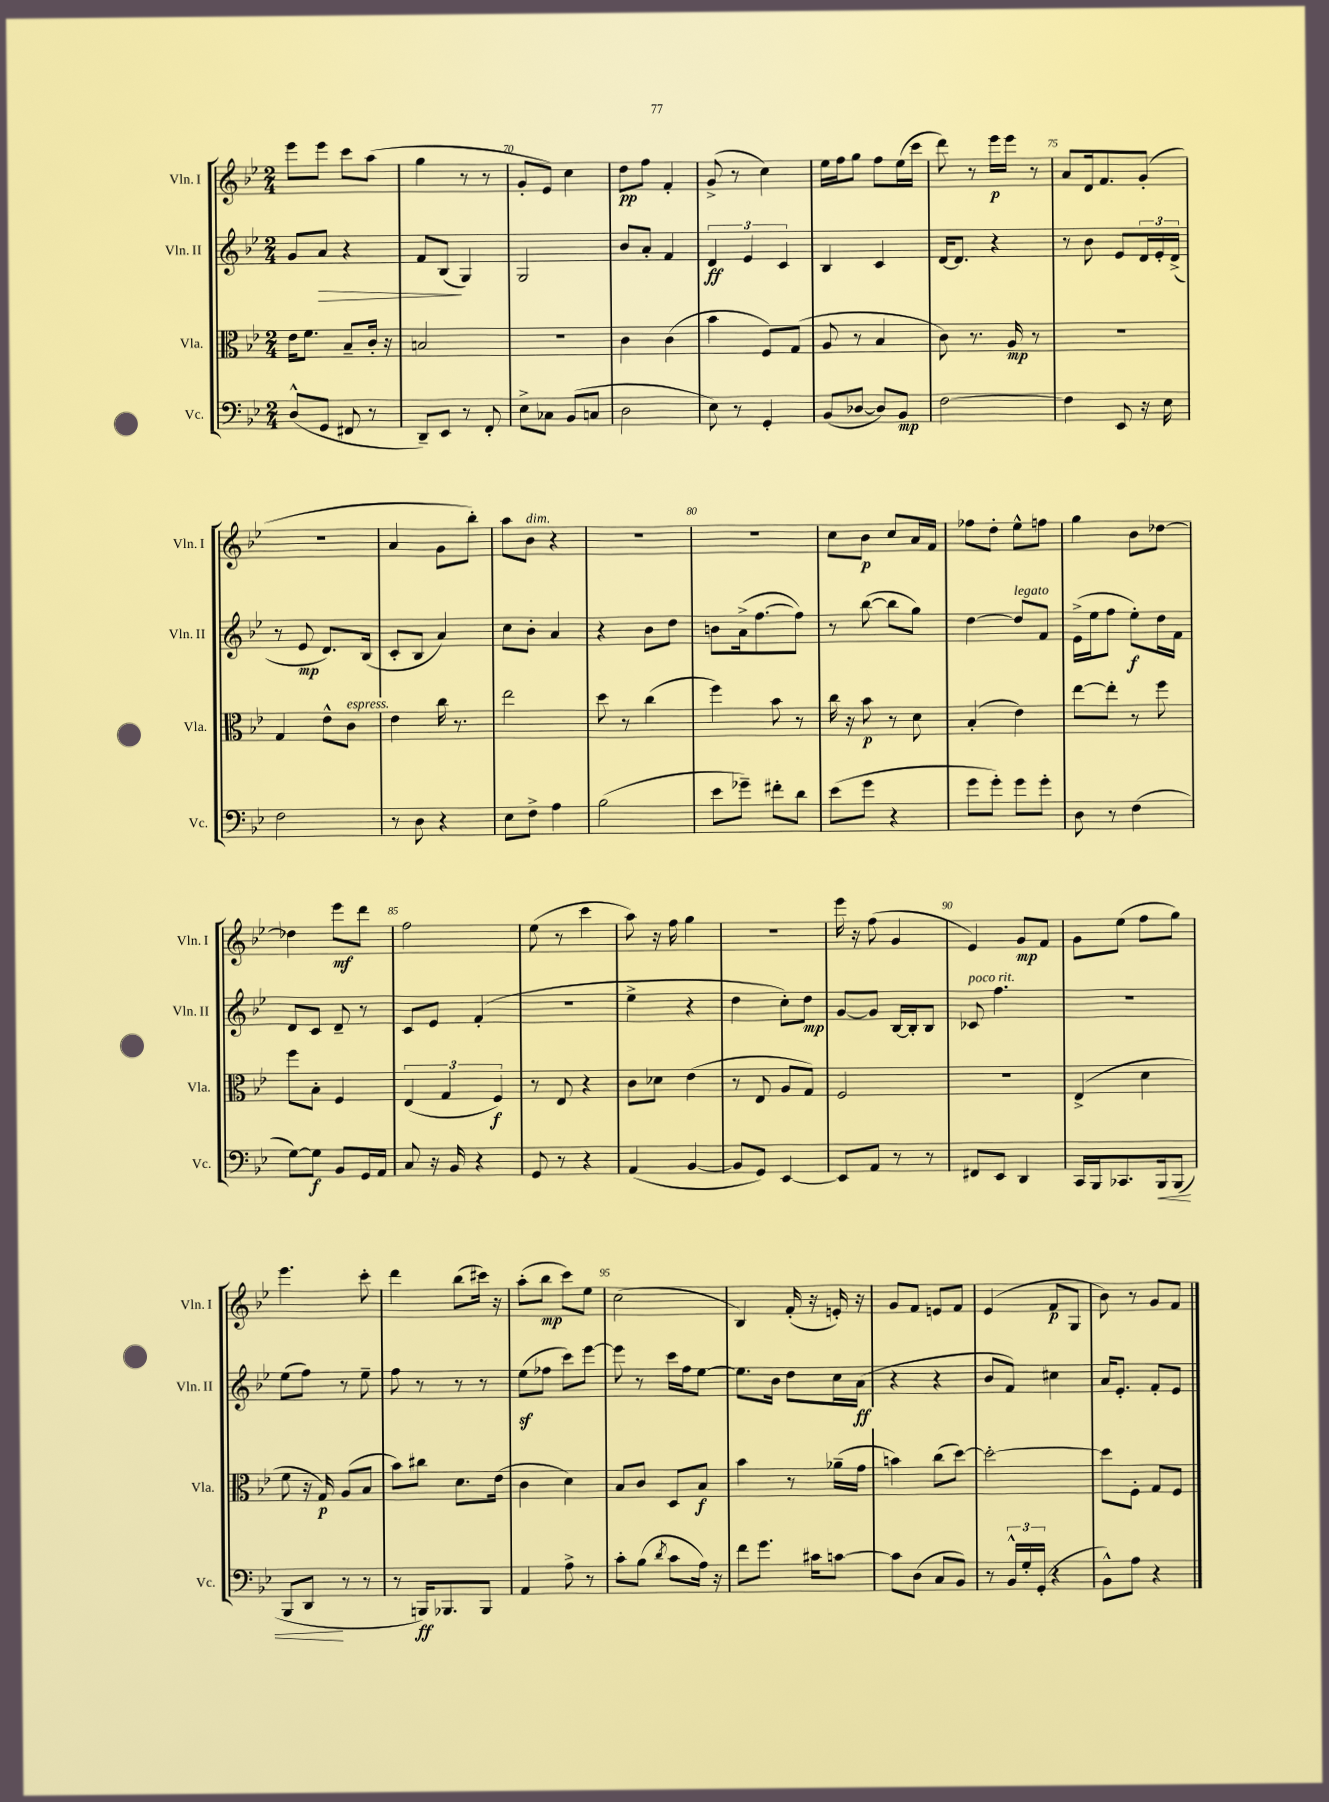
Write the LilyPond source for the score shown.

<<
\new StaffGroup <<
\new Staff = "s0" \with { instrumentName = "Vln. I" shortInstrumentName = "Vln. I" } {
    \clef treble \key bes \major \numericTimeSignature \time 2/4
    ees'''8 ees'''8 c'''8 a''8( |
    g''4 r8 r8 |
    g'8-. ees'8) c''4 |
    d''8\pp f''8 f'4-. |
    g'8->( r8 c''4) |
    ees''16 f''16 g''8 f''8 ees''16( c'''16 |
    d'''8) r8 ees'''16\p ees'''16 r8 |
    a'8 d'16 f'8. g'8-.( |
    R2 |
    a'4 g'8 bes''8-.) |
    a''8 bes'8^\markup { \italic "dim." } r4 |
    r2 |
    R2 |
    c''8 bes'8\p c''8 a'16 f'16 |
    fes''8 d''8-. ees''8-^ f''8 |
    g''4 bes'8 des''8~ |
    des''4 ees'''8\mf d'''8 |
    f''2 |
    ees''8( r8 c'''4 |
    a''8) r16 f''16 g''4 |
    R2 |
    ees'''16 r16 f''8( g'4 |
    ees'4) g'8\mp f'8 |
    g'8 ees''8( f''8 g''8) |
    ees'''4. c'''8-. |
    d'''4 bes''8( cis'''16) r16 |
    a''8-.( bes''8\mp c'''8) ees''8 |
    c''2( |
    bes4) f'16-.( r16 e'16-.) r16 |
    g'8 f'8 e'8 f'8 |
    ees'4( f'8\p g8 |
    bes'8) r8 g'8 f'8 \bar "|." |
}
\new Staff = "s1" \with { instrumentName = "Vln. II" shortInstrumentName = "Vln. II" } {
    \clef treble \key bes \major \numericTimeSignature \time 2/4
    g'8 a'8\> r4 |
    f'8 bes8\!( g4) |
    g2 |
    bes'8 a'8-. f'4 |
    \tuplet 3/2 { d'4\ff ees'4 c'4 } |
    bes4 c'4 |
    d'16~ d'8. r4 |
    r8 bes'8 ees'8 \tuplet 3/2 { d'16 ees'16-. d'16->( } |
    r8 ees'8\mp d'8.) bes16( |
    c'8-. bes8 a'4) |
    c''8 bes'8-. a'4 |
    r4 bes'8 d''8 |
    b'8 a'16->( f''8.~ f''8) |
    r8 bes''8~( bes''8 g''8) |
    d''4~ d''8^\markup { \italic "legato" } f'8 |
    ees'16->( ees''16 f''8 ees''8-.\f) d''16 f'16 |
    d'8 c'8 d'8-- r8 |
    c'8 ees'8 f'4-.( |
    R2 |
    ees''4-> r4 |
    d''4 c''8-.) d''8\mp |
    g'8~ g'8 bes16~ bes16-. bes8 |
    ces'8^\markup { \italic "poco rit." } f''4. |
    r2 |
    ees''8( f''8) r8 ees''8-- |
    f''8 r8 r8 r8 |
    ees''8\sf( fes''8 c'''8) ees'''8~ |
    ees'''8 r8 c'''16 f''16 ees''8~ |
    ees''8. bes'16 d''8 c''16 a'16\ff( |
    r4 r4 |
    bes'8 f'8) cis''4 |
    a'16 ees'8.-. f'8-. ees'8 \bar "|." |
}
\new Staff = "s2" \with { instrumentName = "Vla." shortInstrumentName = "Vla." } {
    \clef alto \key bes \major \numericTimeSignature \time 2/4
    ees'16 f'8. bes8-- c'16-. r16 |
    b2 |
    r2 |
    c'4 c'4( |
    bes'4 f8) g8( |
    a8 r8 bes4 |
    c'8) r8. a16\mp r8 |
    R2 |
    g4 ees'8-^ c'8^\markup { \italic "espress." } |
    ees'4 c''16 r8. |
    ees''2 |
    d''8 r8 c''4( |
    f''4) bes'8 r8 |
    c''16 r16 bes'8\p r8 d'8 |
    bes4-.( ees'4) |
    ees''8~ ees''8-. r8 f''8 |
    f''8 bes8-. f4 |
    \tuplet 3/2 { ees4( g4 f4\f) } |
    r8 ees8 r4 |
    c'8 des'8 ees'4( |
    r8 ees8 a8 g8) |
    f2 |
    R2 |
    ees4->( d'4 |
    f'8 r16 g16\p) a8( bes8 |
    bes'8) cis''8 d'8. ees'16( |
    c'4 d'4) |
    bes8 c'8 d8 bes8\f |
    bes'4 r8 aes'16--( g'16 |
    b'4) c''8( d''8~) |
    d''2~-. |
    d''8 f8-. g8 f8 \bar "|." |
}
\new Staff = "s3" \with { instrumentName = "Vc." shortInstrumentName = "Vc." } {
    \clef bass \key bes \major \numericTimeSignature \time 2/4
    d8-^( g,8 fis,8 r8 |
    d,8--) ees,8 r8 f,8-. |
    ees8-> ces8 bes,8( c8 |
    d2 |
    ees8) r8 g,4-. |
    bes,8( des8~ des8) bes,8\mp |
    f2~ |
    f4 ees,8 r16 ees16 |
    f2 |
    r8 d8 r4 |
    ees8 f8-> a4 |
    bes2( |
    ees'8 ges'8--) fis'8-. d'8 |
    ees'8( g'8 r4 |
    g'8 g'8-.) g'8 g'8-. |
    d8 r8 f4( |
    g8~) g8\f bes,8 g,16 a,16 |
    c8 r16 bes,16 r4 |
    g,8 r8 r4 |
    a,4( bes,4~ |
    bes,8 g,8) ees,4~ |
    ees,8 a,8 r8 r8 |
    fis,8 ees,8 d,4 |
    c,16 bes,,16 ces,8. bes,,16\< bes,,8( |
    bes,,8 d,8\! r8 r8 |
    r8 b,,16\ff) bes,,8. bes,,8 |
    a,4 a8-> r8 |
    c'8-. bes8( \acciaccatura { d'8 } c'8 a16) r16 |
    f'8 g'8. cis'16 c'8~ |
    c'8 d8( c8 bes,8) |
    r8 \tuplet 3/2 { bes,16-^ g16-. g,16-.( } r4 |
    bes,8-^) a8 r4 \bar "|." |
}
>>
>>
\layout { \context { \Score currentBarNumber = #68 \override BarNumber.break-visibility = ##(#f #t #t) barNumberVisibility = #(every-nth-bar-number-visible 5) } }
